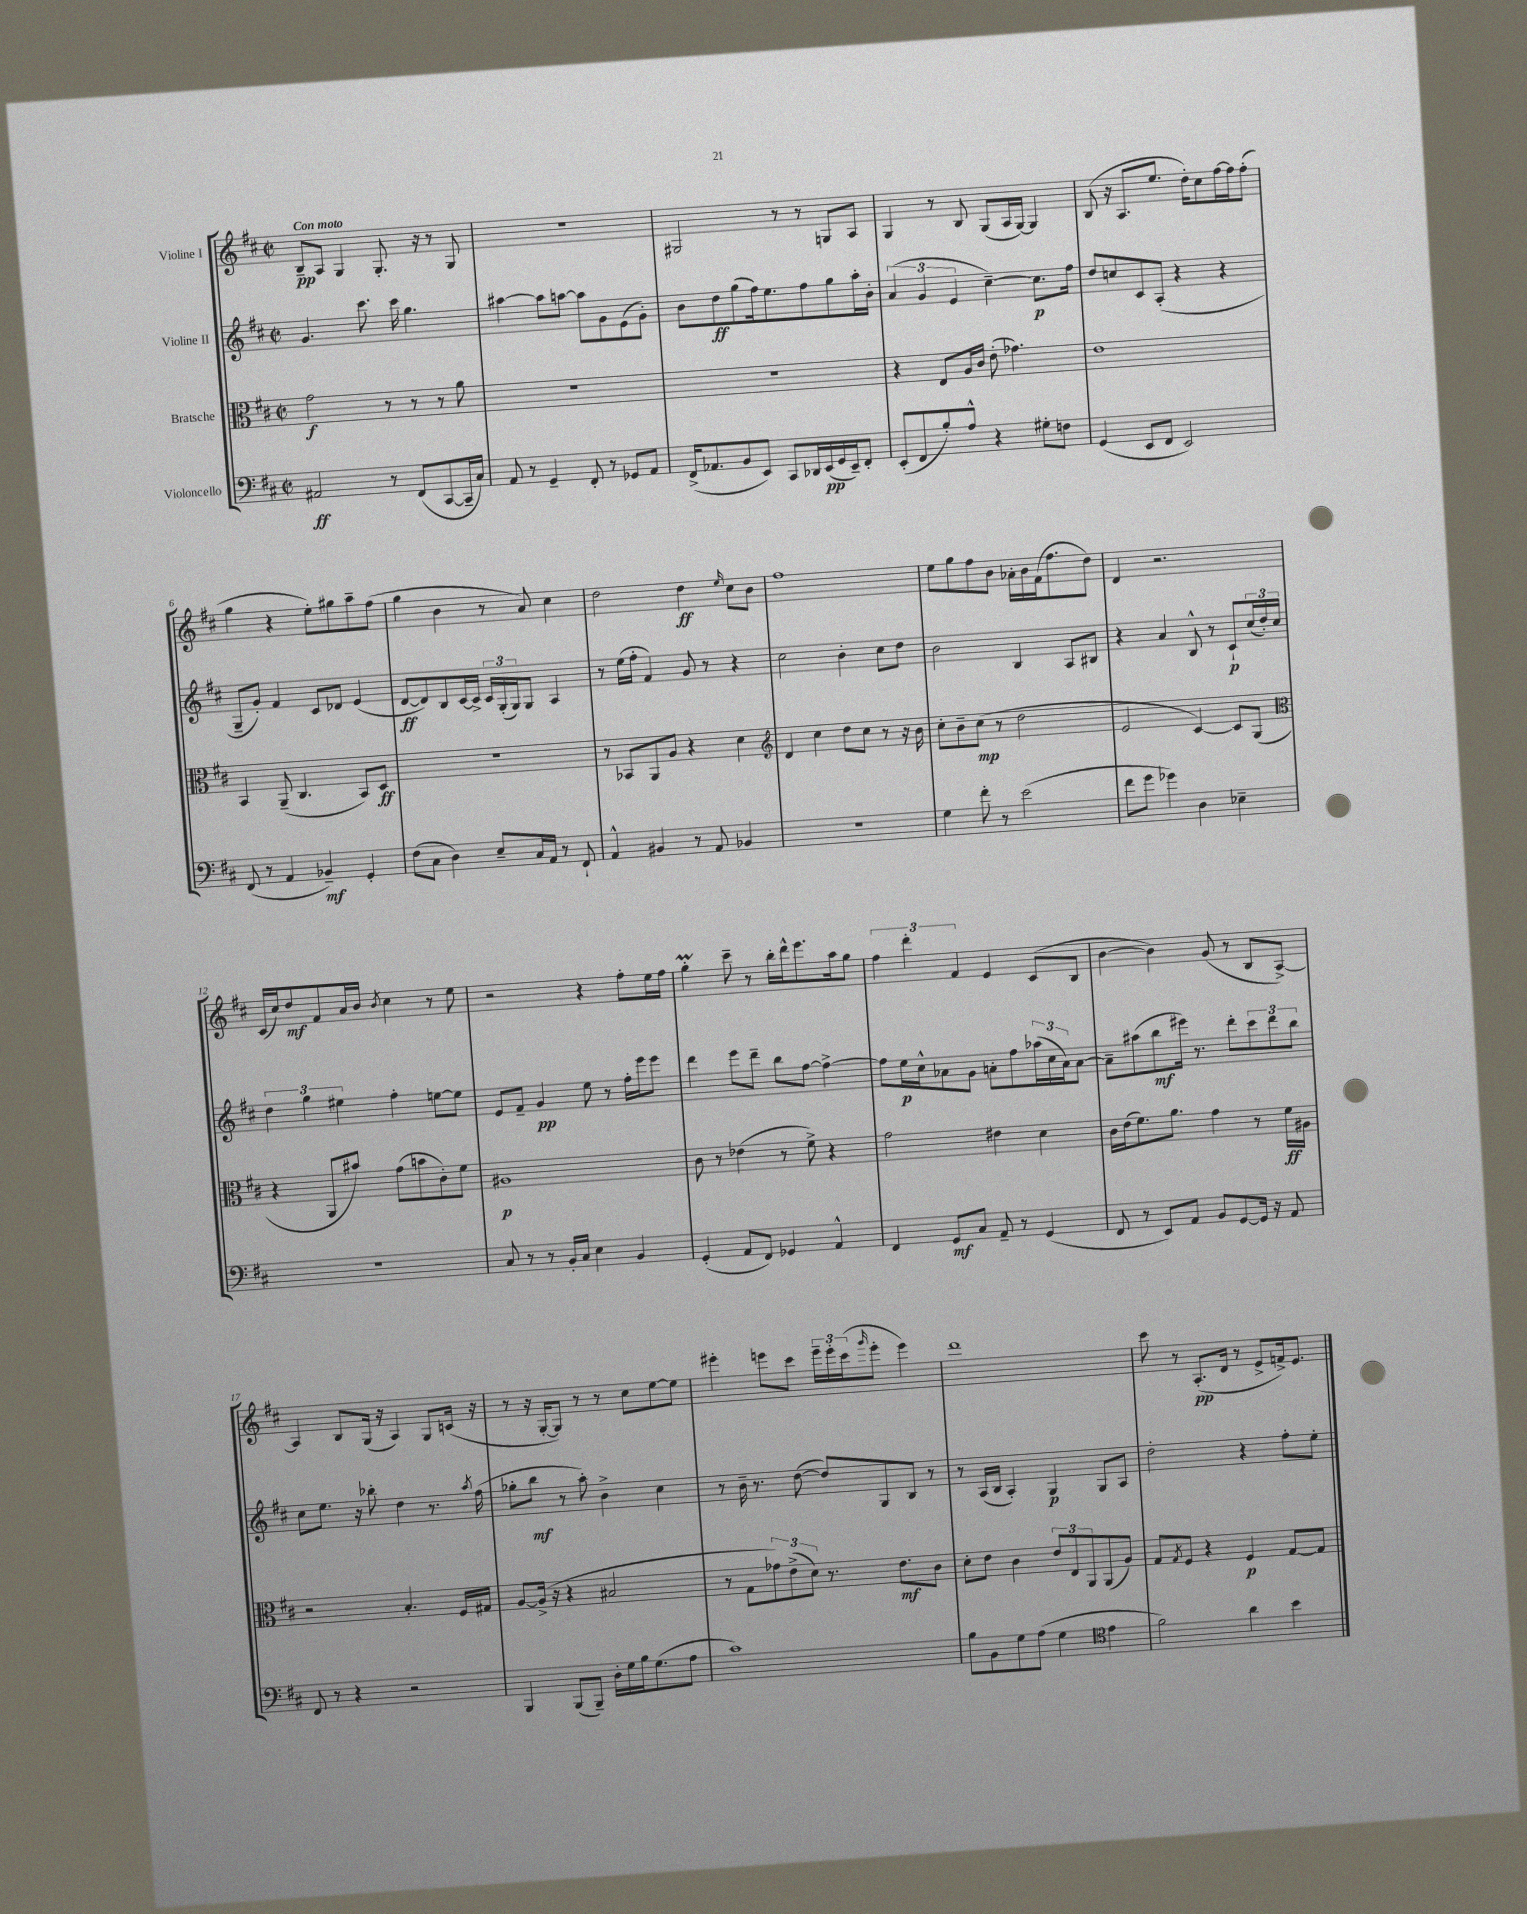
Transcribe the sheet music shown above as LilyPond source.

<<
\new StaffGroup <<
\new Staff = "s0" \with { instrumentName = "Violine I" } {
    \clef treble \key d \major \defaultTimeSignature \time 2/2 \tempo "Con moto"
    b8--\pp a8 g4 g8.-. r16 r8 g8 |
    R1 |
    gis2 r8 r8 g8 a8 |
    g4 r8 b8 g8( a16 g16~) g4 |
    b8( r16 a8. e''8. d''16-.) cis''8 fis''16~ fis''16 fis''8-.( |
    g''4 r4 e''8-.) gis''8 a''8-- fis''8( |
    g''4 b'4 r8 a'8) cis''4 |
    d''2 d''4\ff \grace { e''16 } cis''8 b'8 |
    fis''1 |
    e''8 g''8 fis''8 b'8 aes'16-. b'16 fis'16( fis''8. d''8) |
    d'4 r2. |
    cis'16( cis''16) d''8\mf fis'8 a'16 b'16 \acciaccatura { b'8 } cis''4 r8 e''8 |
    r2 r4 fis''8-. e''16 fis''16 |
    g''4-.\prall cis'''8-- r8 b''16-. d'''16-^ e'''8. a''16 g''8 |
    \tuplet 3/2 { fis''4 d'''4-. fis'4 } e'4 cis'8( b8 |
    b'4~ b'4) g'8( r8 b8 a8~->) |
    a4 b8 g16( r16 a4) g8 c'16( r16 |
    r8 r16 g16~-. g8) r8 r8 cis''8 e''8~ e''8 |
    eis'''4-. e'''8 cis'''8 \tuplet 3/2 { e'''16-- e'''16-. cis'''16( } \grace { g'''16 } e'''8-. e'''4) |
    d'''1 |
    cis'''8 r8 a8.-.\pp( d'16 r8 e'8-> f'16->) e'8. \bar "|." |
}
\new Staff = "s1" \with { instrumentName = "Violine II" } {
    \clef treble \key d \major \defaultTimeSignature \time 2/2
    g'4. cis'''8. cis'''16 g''4. |
    ais''4~ ais''8 a''8~ a''8 g'8 e'8( g'8-.) |
    b'8 d''8\ff g''8( fis''16) e''8. fis''8 g''8 a''16-. b'16-. |
    \tuplet 3/2 { a'4( g'4 e'4 } cis''4~--) cis''8.\p fis''16 |
    d''8 c''8 cis'8 a8-.( r4 r4 |
    g8-- g'8-.) fis'4 cis'8 des'8 e'4( |
    d'8~\ff d'8) b8 cis'16~ cis'16-> \tuplet 3/2 { cis'16 g16-.( g16) } g8 a4 |
    r8 e''16( fis''16-. fis'4) g'8 r8 r4 |
    cis''2 b'4-. cis''8 d''8 |
    b'2 b4 a8 bis8 |
    r4 a'4 b8-^ r8 cis'8-!\p \tuplet 3/2 { cis''16( d''16-.) cis''16 } |
    \tuplet 3/2 { d''4 g''4 eis''4 } fis''4-. e''8~ e''8 |
    e'8 fis'8-- g'4\pp e''8 r8 fis''16-. e'''16 e'''8 |
    d'''4 e'''8 d'''8-- b''8 fis''8~ fis''4~-> |
    fis''8 e''16\p cis''16-^ aes'8 g'8 a'8-. fis''8 \tuplet 3/2 { aes''16( cis''16 a'16) } a'8~ |
    a'8-- ais''8( b''8\mf eis'''16) r8. d'''8-. \tuplet 3/2 { cis'''8 d'''8 b''8 } |
    cis''8 e''8. r16 bes''8-. d''4 r8. \acciaccatura { a''8 } fis''16( |
    ges''8-. b''8\mf r8 a''8-.) b'4-> cis''4 |
    r8 b'16-- r8. d''8~( d''8) g8 b8 r8 |
    r8 a16( b16 a4-.) g4\p g8 a8 |
    d''2-. r4 fis''8-. e''8-. \bar "|." |
}
\new Staff = "s2" \with { instrumentName = "Bratsche" } {
    \clef alto \key d \major \defaultTimeSignature \time 2/2
    g'2\f r8 r8 r8 a'8 |
    R1 |
    R1 |
    r4 e8 a16 cis'16 e'8-.( ges'4.) |
    e'1 |
    b,4 a,8--( cis4. b,8) d8\ff |
    r1 |
    r8 bes,8 a,8 a8 r4 d'4 |
    \clef treble d'4 cis''4 d''8 cis''8 r8 r16 b'16 |
    cis''8-. b'8-- cis''8\mp( r8 d''2 |
    e'2 cis'4~) cis'8 g8( |
    \clef alto r4 a,8 bis'8) g'8( b'8 cis'8-.) fis'8 |
    ais1\p |
    cis'8 r8 ees'4( r8 fis'8->) r4 |
    g'2 eis'4 d'4 |
    cis'16 e'16( fis'8.) a'8. g'4 r8 fis'16\ff ais16 |
    r2 b4.-. fis16 gis16 |
    a8~ a16->( r16 r4 bis2 |
    r8 g8 \tuplet 3/2 { ges'8) e'8->( d'8) } r8. e'8.\mf cis'8 |
    d'8-. e'8 cis'4 \tuplet 3/2 { e'8 e8 a,8 } a,8( a8) |
    g8 \acciaccatura { g8 } fis8 r4 fis4\p g8~ g8 \bar "|." |
}
\new Staff = "s3" \with { instrumentName = "Violoncello" } {
    \clef bass \key d \major \defaultTimeSignature \time 2/2
    ais,2\ff r8 fis,8( cis,8~ cis,16-- cis16) |
    a,8 r8 g,4-- fis,8-. r8 ges,8 a,8 |
    fis,16->( aes,8. b,8 e,8) cis,8 des,16 e,16\pp( g,16 e,16--) fis,8-. |
    e,8-.( fis,8 b8-.) a8-^ r4 gis8-. f8 |
    g,4( e,8 fis,8 e,2) |
    fis,8( r8 a,4 bes,4--\mf) g,4-. |
    fis8( cis8 d4) e8-- cis16 a,16 r8 fis,8-! |
    a,4-^ bis,4 r8 a,8 bes,4 |
    R1 |
    g4 fis'8-. r8 e'2( |
    fis'8 g'8 ges'4) d4 ees4-- |
    R1 |
    cis8 r8 r8 b,16-. cis16 e4 b,4 |
    g,4-.( a,8 fis,8) ges,4 a,4-^ |
    fis,4 g,8\mf cis8 a,8-- r8 g,4( |
    fis,8 r8 e,8) a,8 b,8 g,8~ g,16 r16 a,8 |
    fis,8 r8 r4 r2 |
    b,,4 b,,8( b,,8--) d16-. g16 b16 g8.( a8 |
    cis'1) |
    b8 b,8 g8 a8( g4 \clef tenor e'4 |
    fis'2) a'4 b'4 \bar "|." |
}
>>
>>
